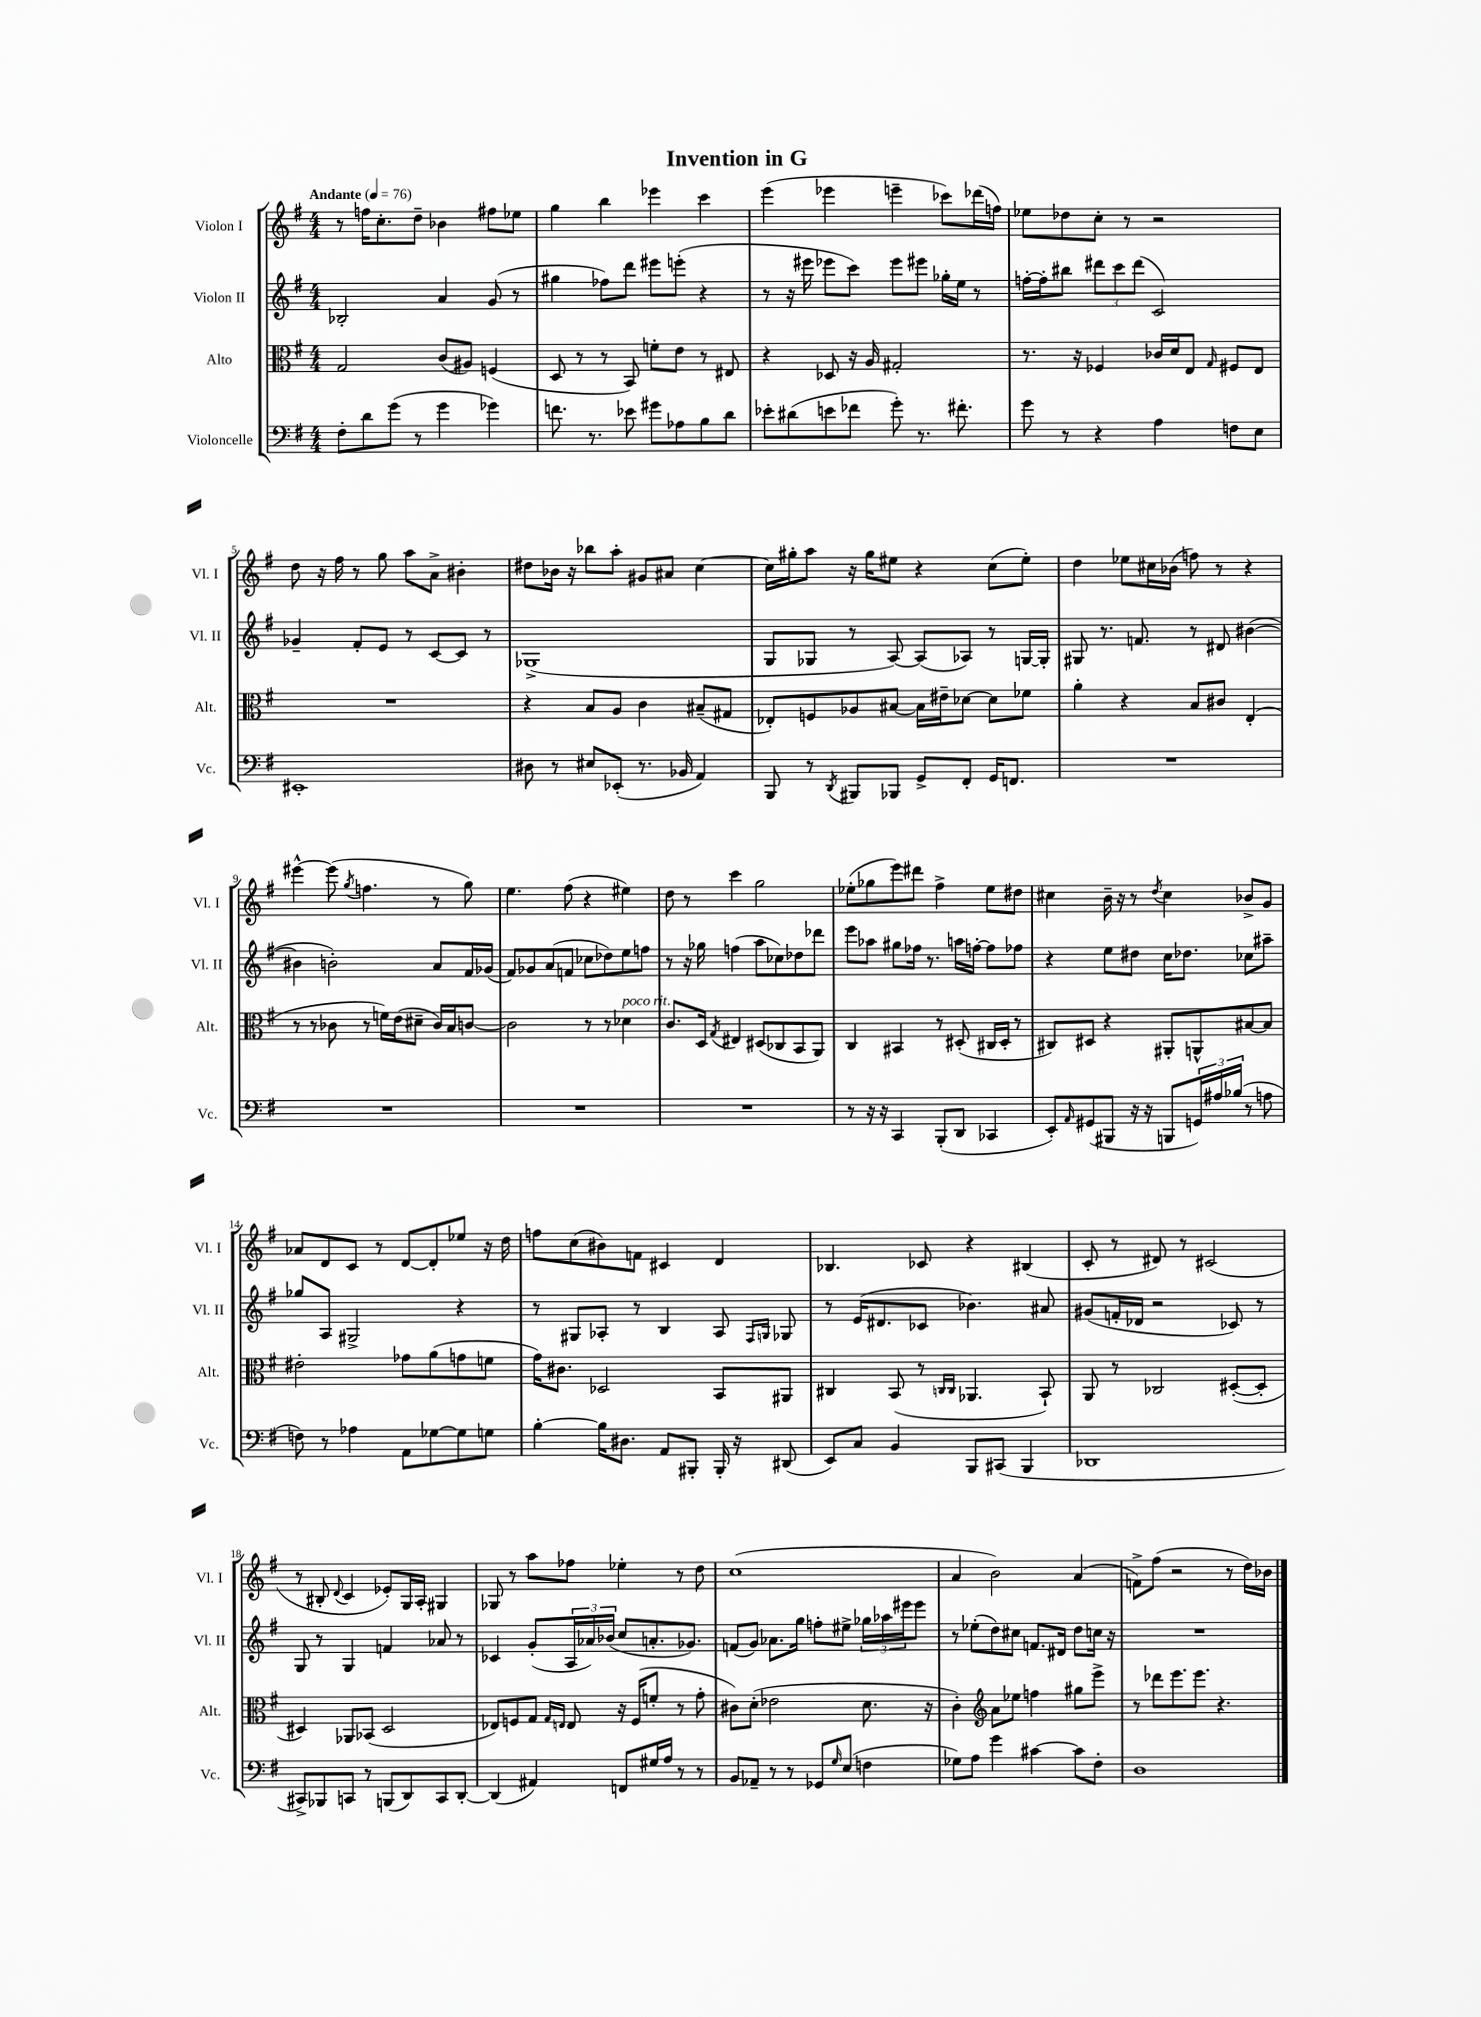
\header { title = "Invention in G" }
<<
\new StaffGroup <<
\new Staff = "s0" \with { instrumentName = "Violon I" shortInstrumentName = "Vl. I" } {
    \clef treble \key g \major \numericTimeSignature \time 4/4 \tempo "Andante" 4 = 76
    r8 f''16 c''8.-. d''8-- bes'4 fis''8 ees''8 |
    g''4 b''4 ees'''4 c'''4 |
    e'''4( ees'''4 e'''4-- ces'''8) des'''16( f''16) |
    ees''8 des''8 c''8-. r8 r2 |
    d''8 r16 fis''16 r8 g''8 a''8 a'8-> bis'4-. |
    dis''8 bes'16 r16 bes''8 a''8-. gis'8 ais'8 c''4~ |
    c''16 gis''16-. a''8 r16 gis''16 eis''8 r4 c''8( eis''8-.) |
    d''4 ees''8 cis''16 bes'16( f''8) r8 r4 |
    eis'''4~-^ eis'''8( \acciaccatura { g''8 } f''4. r8 g''8) |
    e''4. fis''8( r4 eis''4) |
    d''8 r8 c'''4 g''2 |
    ees''8-.( ges''8 e'''8) dis'''8 fis''4-> ees''8 dis''8 |
    cis''4 b'16-- r16 r8 \acciaccatura { d''8 } cis''4 bes'8-> g'8 |
    aes'8 d'8 c'8 r8 d'8~ d'8-. ees''8 r16 d''16 |
    f''8 c''8( bis'8) f'8 cis'4 d'4 |
    bes4. ces'8 r4 bis4( |
    c'8-. r8 dis'8) r8 cis'2( |
    r8 bis8-. \appoggiatura { d'8 } c'4 ees'8-.) g16 a16-. gis4 |
    ges8 r8 a''8 fes''8 ees''4-. r8 d''8 |
    c''1( |
    a'4 b'2) a'4( |
    f'8->) fis''8( r2 r8 d''16) bes'16 \bar "|." |
}
\new Staff = "s1" \with { instrumentName = "Violon II" shortInstrumentName = "Vl. II" } {
    \clef treble \key g \major \numericTimeSignature \time 4/4
    bes2-. a'4 g'8( r8 |
    gis''4 fes''8) d'''8 eis'''8 e'''8-.( r4 |
    r8 r16 eis'''16 ees'''8 c'''8) ees'''8 eis'''8 ges''16-. e''16 r8 |
    f''16~-. f''16-. bis''8 \tuplet 3/2 { dis'''8 c'''8 dis'''8( } c'2) |
    ges'4-- fis'8-. e'8 r8 c'8~ c'8 r8 |
    ges1->( |
    g8 ges8 r8 a8~) a8( aes8) r8 g16~ g16-. |
    gis8 r8. f'8. r8 dis'8 bis'4~( |
    bis'4 b'2-.) a'8 fis'16 ges'16( |
    fis'8) ges'8 a'8( f'8 ces''8 des''8) e''8 f''8 |
    r8 r16 ges''16 f''4( a''8 ces''8) des''8 des'''8 |
    e'''8 aes''8 gis''8 fes''16 r8. a''16 f''16~-. f''8 fes''8 |
    r4 e''8 dis''8 c''16 des''8. ces''8 ais''8-- |
    ges''8 a8 gis2-> r4 |
    r8 gis8 aes8-. r8 b4 aes8 \grace { fis16 g16 } ges8 |
    r8 e'16( dis'8. ces'8 bes'4.) ais'8 |
    gis'8( f'16-. des'16 r2 ces'8) r8 |
    g8 r8 g4 f'4 aes'8 r8 |
    ces'4 g'8-.( \tuplet 3/2 { a16 aes'16) bes'16( } c''8 a'8.-. ges'8.) |
    f'8( g'8) aes'8. g''16 f''8-. eis''8-> \tuplet 3/2 { ges''16 aes''16 eis'''16 } eis'''8 |
    r8 ees''8-.( d''8) cis''8 f'8. dis'16 d''8 c''16 r16 |
    R1 \bar "|." |
}
\new Staff = "s2" \with { instrumentName = "Alto" shortInstrumentName = "Alt." } {
    \clef alto \key g \major \numericTimeSignature \time 4/4
    g2 c'8( ais8) f4( |
    d8 r8 r8 b,8) f'8-. e'8 r8 eis8 |
    r4 des8 r16 a16 gis2-. |
    r8. r16 fes4 ces'16 d'16 e8 \grace { g16 } fis8 e8 |
    R1 |
    r4 b8 a8 c'4 bis8--( gis8 |
    ees8-.) f8 aes8 bis8~ bis16 eis'16-- des'8~ des'8 fes'8 |
    a'4-. r4 b8 cis'8 e4-.( |
    r8 r8 ces'8 r8 f'16) e'16( dis'8-- ces'16) b16 c'8~ |
    c'2 r8 r8 des'4^\markup { \italic "poco rit." } |
    c'8. d16 \acciaccatura { g8 } eis4 dis8( ces8 b,8 a,8) |
    c4 bis,4 r8 dis8-.( cis16 dis16-. r8 |
    cis8) dis8 r4 ais,8-. a,8-^ bis8~ bis8 |
    eis'2-. ges'8 a'8( g'8 f'8 |
    g'16) cis'8. des2 b,8 ais,8 |
    cis4 b,8( r8 \grace { c16 c16 } aes,4. b,8-!) |
    a,8 r8 ces2 dis8~-.( dis8-. |
    dis4) aes,8 bes,8( dis2 |
    ees8) f8 g8 \grace { g16 e16 } e8 r16 f16( f'8-. r8 g'8-. |
    cis'8) d'8-.( ees'2 d'8. r16 |
    c'4-.) \clef treble a'8 ees''8 f''4 gis''8 e'''8-> |
    r8 des'''8 e'''8. e'''8. r4. \bar "|." |
}
\new Staff = "s3" \with { instrumentName = "Violoncelle" shortInstrumentName = "Vc." } {
    \clef bass \key g \major \numericTimeSignature \time 4/4
    fis8-. d'8 g'8( r8 g'4 ges'4) |
    f'8. r8. ees'8 gis'8 aes8 b8 d'8 |
    ees'8-. dis'8( e'8 fes'8 g'8-.) r8. fis'8.-. |
    g'8 r8 r4 a4 f8 e8 |
    eis,1-. |
    dis8 r8 eis8 ees,8-.( r8. bes,16 a,4) |
    b,,8 r8 \acciaccatura { d,8 } bis,,8 bes,,8 g,8-> fis,8-. g,16 f,8. |
    R1 |
    R1 |
    R1 |
    R1 |
    r8 r16 r16 c,4 b,,8-.( d,8 ces,4 |
    e,8-.) \grace { a,16 } gis,8( bis,,8 r16 r16 b,,8 \tuplet 3/2 { g,16) ais16 bes16( } r8 a8 |
    f8) r8 aes4 a,8 ges8~ ges8 g8 |
    b4~-. b16 dis8. a,8 bis,,8-. bis,,16-. r16 dis,8( |
    e,8) c8 b,4 b,,8 cis,8( b,,4 |
    des,1 |
    cis,8->) bes,,8 c,8 r8 b,,8( d,8) c,8 d,8~-. |
    d,4( ais,4) f,8 gis16 a16 r8 r8 |
    b,8 aes,8-- r8 r8 ges,8 \grace { g16 } e8( f4 |
    ges8) a8 g'4 cis'4~ cis'8 fis8-. |
    d1 \bar "|." |
}
>>
>>
